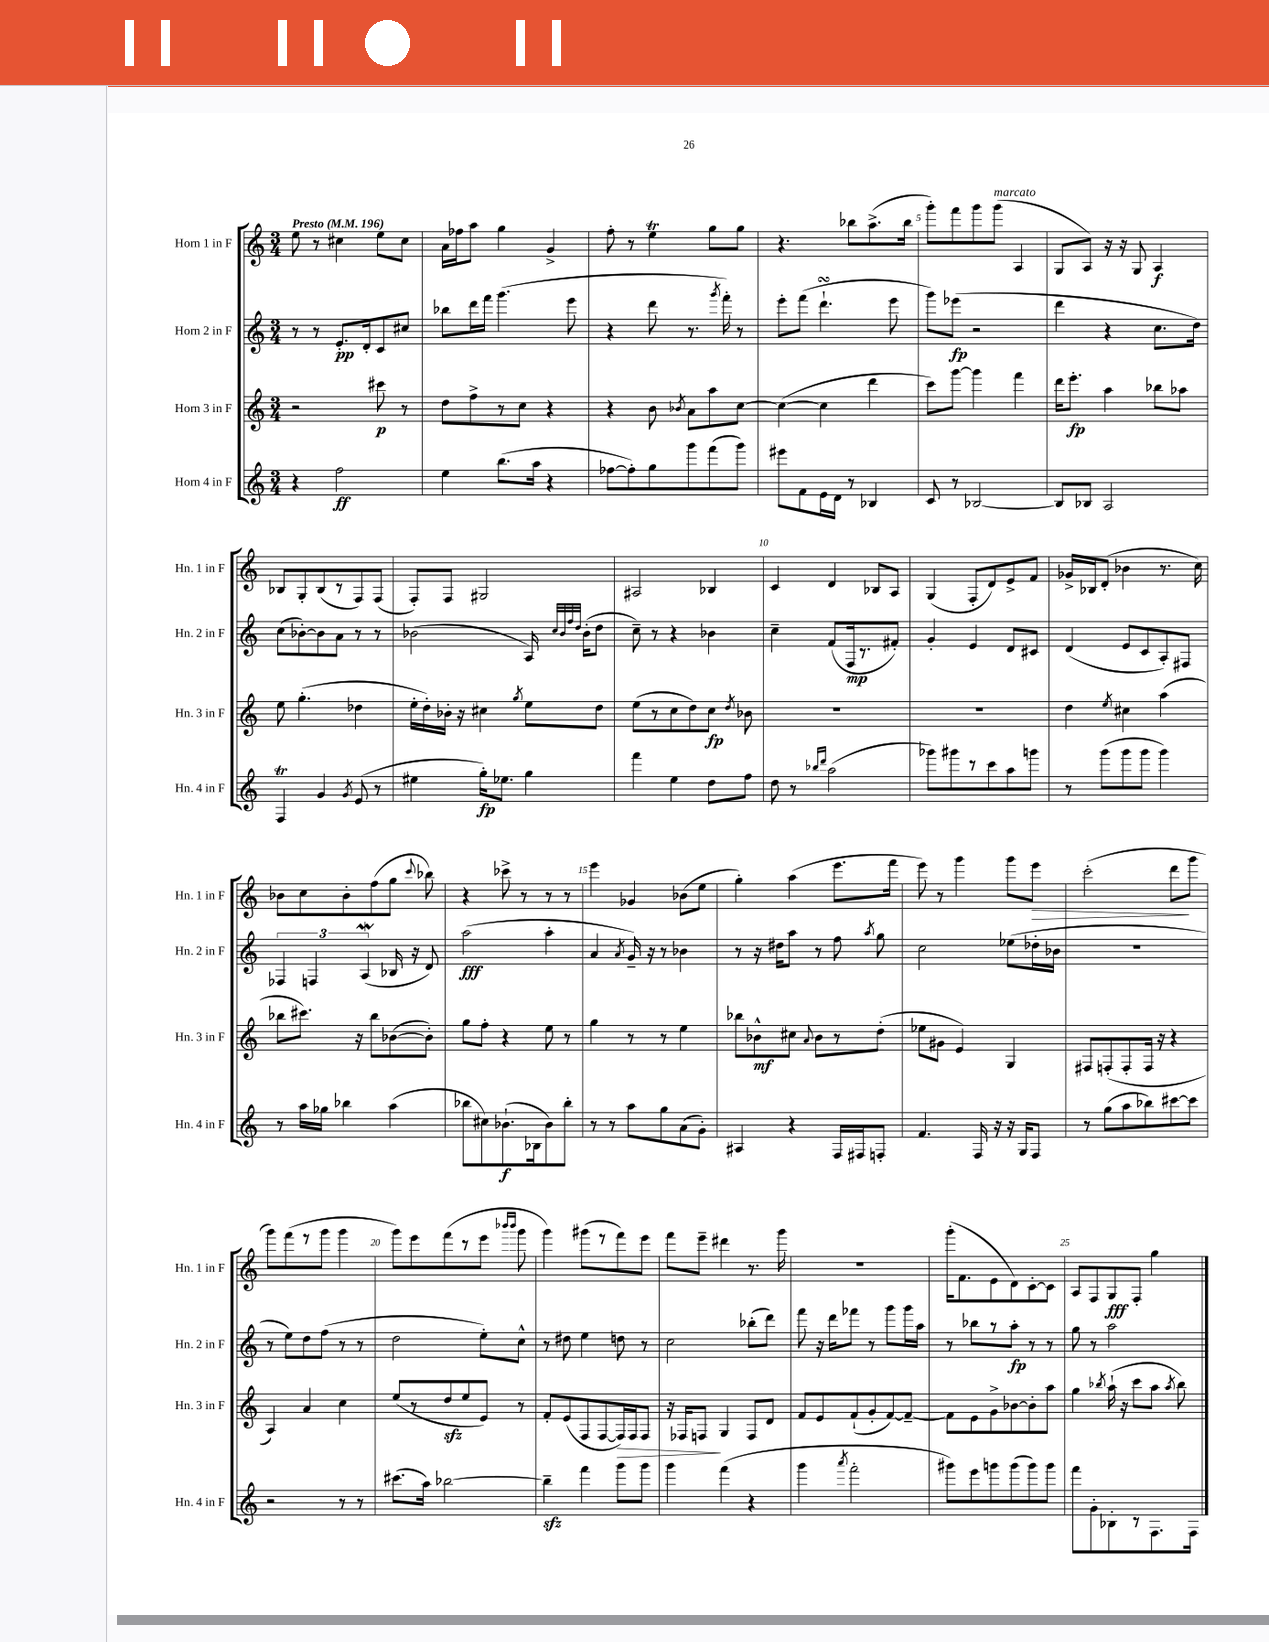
<<
\new StaffGroup <<
\new Staff = "s0" \with { instrumentName = "Horn 1 in F" shortInstrumentName = "Hn. 1 in F" } {
    \clef treble \key c \major \numericTimeSignature \time 3/4 \tempo "Presto" 4 = 196
    \autoBeamOff e''8 r8 cis''4 e''8[ cis''8] |
    a'16[ fes''16 a''8] g''4 g'4-> |
    f''8-. r8 e''4\trill g''8[ g''8] |
    r4. bes''8[ a''8.->( bes''16] |
    g'''8[-.) f'''8 g'''8 g'''8]^\markup { \italic "marcato" }( a4 |
    g8[ a8]) r16 r16 g8 a4\f |
    bes8[ g8-. bes8( r8 f8) f8]( |
    f8[-.) f8] gis2 |
    ais2 bes4 |
    c'4 d'4 bes8[ a8] |
    g4( f8[-. d'8) e'8-> f'8] |
    ges'16[-> bes16 d'8]-.( bes'4 r8. c''16) |
    bes'8[ c''8 bes'8-. f''8( g''8] \appoggiatura { c'''8 } bes''8) |
    r4 ces'''8-> r8 r8 r8 |
    e'''4 ges'4 bes'8[( e''8] |
    g''4-.) a''4( e'''8.[ f'''16] |
    e'''8) r8 g'''4 g'''8[ e'''8]\> |
    c'''2-.( d'''8[\! g'''8] |
    g'''8[) f'''8( r8 g'''8] g'''4 |
    g'''8[) e'''8 f'''8( r8 e'''8] \grace { bes'''16[ bes'''16] } g'''8 |
    g'''4) gis'''8[( r8 f'''8) e'''8] |
    f'''8[ e'''8]-- dis'''4 r8. g'''16 |
    R2. |
    g'''16[-.( f'8. e'8 d'8) c'8~-. c'8] |
    a8[ f8 g8\fff f8]-. g''4 \bar "|." |
}
\new Staff = "s1" \with { instrumentName = "Horn 2 in F" shortInstrumentName = "Hn. 2 in F" } {
    \clef treble \key c \major \numericTimeSignature \time 3/4
    \autoBeamOff r8 r8 e'8.[-.\pp d'16-. c'8 cis''8] |
    bes''8[ d'''16 f'''16] g'''4.( e'''8 |
    r4 d'''8 r8. \acciaccatura { g'''8 } f'''16-.) r8 |
    e'''8[-. f'''8]( d'''4.-!\turn e'''8 |
    g'''8[) ees'''8]\fp( r2 |
    d'''4 r4 c''8.[ d''16]) |
    c''8[( bes'8~-.) bes'8 a'8] r8 r8 |
    bes'2( a16) \grace { c''32[ bes'32 f''32 d''32] } bes'16[-.( d''8] |
    c''8--) r8 r4 bes'4 |
    c''4-- f'8[( f16\mp r8. fis'8]-.) |
    g'4-. e'4 d'8[ cis'8] |
    d'4( e'8[ c'8 a8-.) fis8] |
    \tuplet 3/2 { fes4 f4 a4\mordent( } bes16 r16 d'8) |
    a''2\fff( a''4-. |
    a'4 \acciaccatura { a'8 } g'16--) r16 r8 bes'4 |
    r8 r16 dis''16[ a''8] r8 f''8 \acciaccatura { a''8 } g''8 |
    c''2 ees''8[( des''16-. bes'16] |
    R2. |
    r8 e''8[) d''8 f''8]( r8 r8 |
    d''2 e''8[-.) c''8]-^ |
    r8 dis''8 e''4 d''8 r8 |
    c''2 bes''8[-.( d'''8]) |
    f'''8 r16 d'''16[ fes'''8] r8 g'''8[ g'''16 a''16] |
    r8 bes''8[ r8 a''8]-.\fp r8 r8 |
    g''8 r8 a''2 \bar "|." |
}
\new Staff = "s2" \with { instrumentName = "Horn 3 in F" shortInstrumentName = "Hn. 3 in F" } {
    \clef treble \key c \major \numericTimeSignature \time 3/4
    \autoBeamOff r2 cis'''8\p r8 |
    d''8[ f''8-> r8 c''8] r4 |
    r4 b'8 \acciaccatura { bes'8 } a'8[ a''8 c''8]~ |
    c''4~( c''4 d'''4 |
    c'''8[) g'''8]~ g'''4 f'''4 |
    d'''16[ e'''8.]-.\fp a''4 bes''8[ aes''8] |
    e''8 g''4.-.( des''4 |
    e''16[-. d''16-.) bes'16]-. r16 cis''4 \acciaccatura { g''8 } e''8[ d''8] |
    e''8[( r8 c''8 d''8) c''8]\fp \acciaccatura { d''8 } bes'8 |
    R2. |
    R2. |
    d''4 \acciaccatura { e''8 } cis''4 a''4( |
    bes''8[ cis'''8.]) r16 bes''8[ bes'8~( bes'8]-.) |
    g''8[ f''8]-. r4 e''8 r8 |
    g''4 r8 r8 e''4 |
    bes''8[ bes'8-^\mf cis''8] \appoggiatura { a'8 } bes'8[ r8 d''8]-.( |
    ees''8[ gis'8] e'4) g4 |
    fis8[ f8-.( f8-. f16] r16 r4 |
    a4) a'4 c''4 |
    e''8[( r8 d''8\sfz e''8 e'8]) r8 |
    f'8[-. e'8( f8 f8~ f16\>) f16 f8] |
    r16 fes16[ f8]\! g4 f8[ d'8] |
    f'8[ e'8 f'8-!( g'8-. f'8~) f'8]~-- |
    f'8[ e'8 g'8-> bes'8~ bes'8-. a''8] |
    g''4 \acciaccatura { bes''8 } a''16-!( r16 c'''8[ a''8] \acciaccatura { a''8 } bes''8) \bar "|." |
}
\new Staff = "s3" \with { instrumentName = "Horn 4 in F" shortInstrumentName = "Hn. 4 in F" } {
    \clef treble \key c \major \numericTimeSignature \time 3/4
    \autoBeamOff r4 f''2\ff |
    e''4 b''8.[( a''16] r4 |
    fes''8[~ fes''8-.) g''8 g'''8 f'''8( g'''8]) |
    eis'''8[ f'8 e'16 d'16] r8 bes4 |
    c'8 r8 bes2~ |
    bes8[ bes8] a2 |
    f4\trill g'4 \acciaccatura { g'8 } e'8( r8 |
    eis''4 g''16[-.\fp) ees''8.] g''4 |
    f'''4 e''4 d''8[ f''8] |
    d''8 r8 \grace { bes''16[ d'''16] } a''2( |
    ges'''8[) gis'''8 r8 c'''8 a''8 g'''8] |
    r8 g'''8[( g'''8 g'''8] g'''4) |
    r8 a''16[ ges''16] bes''4 a''4( |
    bes''8[ cis''8) bes'8.-!\f( bes16 bes'8) bes''8]-. |
    r8 r8 a''8[ g''8 a'8( g'8]-.) |
    ais4 r4 f16[ fis16 f8]-. |
    f'4. f16 r16 r16 g16[ f8] |
    r8 g''8[( a''8 bes''8) cis'''8~ cis'''8] |
    r2 r8 r8 |
    cis'''8.[( a''16]) bes''2~ |
    bes''4--\sfz f'''4 g'''8[ g'''8] |
    g'''4 f'''4( r4 |
    g'''4 \acciaccatura { a'''8 } f'''2-. |
    gis'''8[) e'''8 g'''8 g'''8( g'''8) g'''8] |
    f'''8[ g'8-. bes8-. r8 f8. f16] \bar "|." |
}
>>
>>
\layout { \context { \Score \override BarNumber.break-visibility = ##(#f #t #t) barNumberVisibility = #(every-nth-bar-number-visible 5) } }
